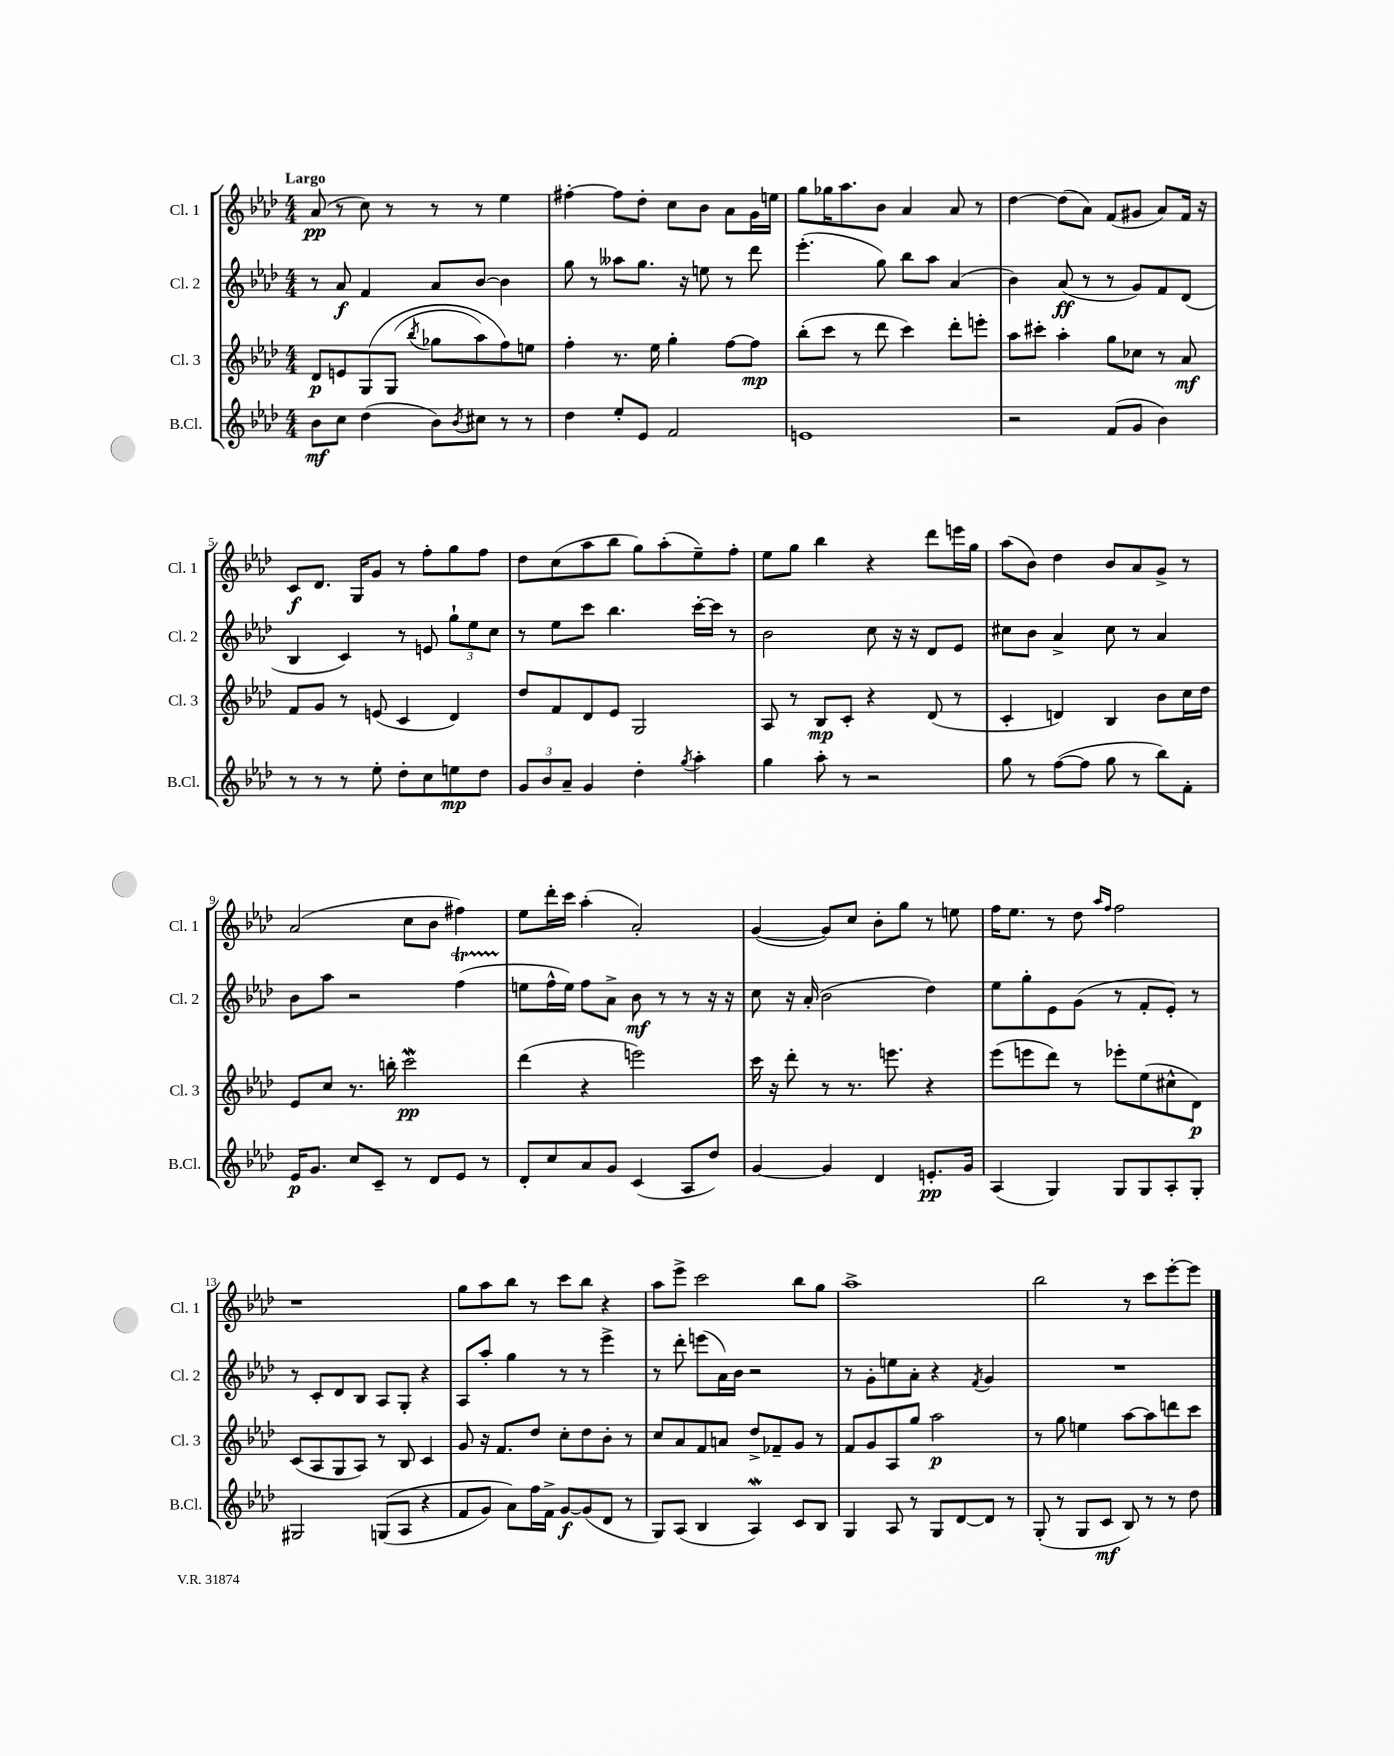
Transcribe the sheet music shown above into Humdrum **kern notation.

**kern	**dynam	**kern	**dynam	**kern	**dynam	**kern	**dynam
*part4	*part4	*part3	*part3	*part2	*part2	*part1	*part1
*staff4	*staff4	*staff3	*staff3	*staff2	*staff2	*staff1	*staff1
*I"B.Cl.	*	*I"Cl. 3	*	*I"Cl. 2	*	*I"Cl. 1	*
*I'B.Cl.	*	*I'Cl. 3	*	*I'Cl. 2	*	*I'Cl. 1	*
*clefG2	*	*clefG2	*	*clefG2	*	*clefG2	*
*k[b-e-a-d-]	*	*k[b-e-a-d-]	*	*k[b-e-a-d-]	*	*k[b-e-a-d-]	*
*M4/4	*	*M4/4	*	*M4/4	*	*M4/4	*
=1	=1	=1	=1	=1	=1	=1	=1
!	!	!	!	!	!	!LO:TX:a:B:t=Largo	!
8b-\L	mf	8d-/L	p	8r	.	(8a-/	pp
8cc\J	.	8en/	.	8a-/	f	8r	.
(4dd-\	.	(8G/	.	4f/	.	8cc\)	.
.	.	(8G/J	.	.	.	8r	.
.	.	8qbb-/	.	.	.	.	.
8b-\L)	.	8gg-X\L	.	8a-/L	.	8r	.
8qb-/	.	.	.	.	.	.	.
8cc#X\J	.	8aa-\)	.	[8b-/J	.	8r	.
8r	.	8ff\)	.	4b-\]	.	4ee-\	.
8r	.	8een\J	.	.	.	.	.
=2	=2	=2	=2	=2	=2	=2	=2
4dd-\	.	4ff'\	.	8gg\	.	[4ff#X'\	.
.	.	.	.	8r	.	.	.
8ee-'/L	.	8.r	.	8aa--X\L	.	8ff#\L]	.
8e-/J	.	.	.	8.gg\J	.	8dd-'\J	.
.	.	16ee-\	.	.	.	.	.
2f/	.	4gg'\	.	.	.	8cc\L	.
.	.	.	.	16r	.	.	.
.	.	.	.	8een\	.	8b-\J	.
.	.	[8ff\L	.	8r	.	8a-\L	.
.	.	8ff\J]	mp	8ddd-\	.	16g\L	.
.	.	.	.	.	.	16een\JJ	.
=3	=3	=3	=3	=3	=3	=3	=3
1en	.	(8bb-'\L	.	(4.eee-'\	.	8gg\L	.
.	.	8ccc\J	.	.	.	16gg-X\K	.
.	.	.	.	.	.	8.aa-\	.
.	.	8r	.	.	.	.	.
.	.	8ddd-\	.	8gg\)	.	8b-\J	.
.	.	4ccc\)	.	8bb-\L	.	4a-/	.
.	.	.	.	8aa-\J	.	.	.
.	.	8ddd-'\L	.	(4a-/	.	8a-/	.
.	.	8eeen'\J	.	.	.	8r	.
=4	=4	=4	=4	=4	=4	=4	=4
2r	.	8aa-\L	.	4b-\)	.	[4dd-\	.
.	.	8ccc#X'\J	.	.	.	.	.
.	.	4aa-'\	.	(8a-/	ff	(8dd-\L]	.
.	.	.	.	8r	.	8a-\J)	.
(8f/L	.	8gg\L	.	8r	.	(8f/L	.
8g/J	.	8cc-X\J	.	8g/L)	.	8g#X/J	.
4b-\)	.	8r	.	8f/	.	8a-/L)	.
.	.	8a-/	mf	(8d-/J	.	16f/Jk	.
.	.	.	.	.	.	16r	.
!!LO:LB:g=z
=5	=5	=5	=5	=5	=5	=5	=5
8r	.	8f/L	.	4B-/	.	8c/L	f
8r	.	8g/J	.	.	.	8.d-/J	.
8r	.	8r	.	4c/)	.	.	.
.	.	.	.	.	.	16G/KL	.
8ee-'\	.	(8en/	.	.	.	8g/J	.
8dd-'\L	.	4c/	.	8r	.	8r	.
8cc\	.	.	.	8en/	.	8ff'\L	.
8een\	mp	4d-/)	.	12gg`\L	.	8gg\	.
.	.	.	.	12ee-\	.	.	.
8dd-\J	.	.	.	.	.	8ff\J	.
.	.	.	.	12cc\J	.	.	.
=6	=6	=6	=6	=6	=6	=6	=6
12g/L	.	8dd-/L	.	8r	.	8dd-\L	.
12b-/	.	.	.	.	.	.	.
.	.	8f/	.	8ee-\L	.	(8cc\	.
12a-~/J	.	.	.	.	.	.	.
4g/	.	8d-/	.	8ccc\J	.	8aa-\	.
.	.	8e-/J	.	4.bb-\	.	8bb-\J	.
4dd-'\	.	2G/	.	.	.	8gg\L)	.
.	.	.	.	.	.	(8aa-'\	.
8qgg/	.	.	.	.	.	.	.
4aa-'\	.	.	.	[16ccc'\LL	.	8ee-~\)	.
.	.	.	.	16ccc\JJ]	.	.	.
.	.	.	.	8r	.	8ff'\J	.
=7	=7	=7	=7	=7	=7	=7	=7
4gg\	.	8A-/	.	2b-\	.	8ee-\L	.
.	.	8r	.	.	.	8gg\J	.
8aa-'\	.	8B-/L	mp	.	.	4bb-\	.
8r	.	8c'/J	.	.	.	.	.
2r	.	4r	.	8cc\	.	4r	.
.	.	.	.	16r	.	.	.
.	.	.	.	16r	.	.	.
.	.	(8d-/	.	8d-/L	.	8ddd-\L	.
.	.	8r	.	8e-/J	.	16eeen\L	.
.	.	.	.	.	.	16gg\JJ	.
=8	=8	=8	=8	=8	=8	=8	=8
8gg\	.	4c'/	.	8cc#X\L	.	(8aa-\L	.
8r	.	.	.	8b-\J	.	8b-\J)	.
([8ff\L	.	4dn/)	.	4a-^/	.	4dd-\	.
8ff\J]	.	.	.	.	.	.	.
8gg\	.	4B-/	.	8cc#\	.	8b-/L	.
8r	.	.	.	8r	.	8a-/	.
8bb-\L)	.	8b-\L	.	4a-/	.	8g^/J	.
8f'\J	.	16cc\L	.	.	.	8r	.
.	.	16dd-\JJ	.	.	.	.	.
!!LO:LB:g=z
=9	=9	=9	=9	=9	=9	=9	=9
16e-/KL	p	8e-/L	.	8b-\L	.	(2a-/	.
8.g/J	.	.	.	.	.	.	.
.	.	8cc/J	.	8aa-\J	.	.	.
8cc/L	.	8.r	.	2r	.	.	.
8c~/J	.	.	.	.	.	.	.
.	.	16bbn'\	.	.	.	.	.
8r	.	2cccW\	pp	.	.	8cc\L	.
8d-/L	.	.	.	.	.	8b-\J	.
8e-/J	.	.	.	(4ffT\	.	4ff#X\)	.
8r	.	.	.	.	.	.	.
=10	=10	=10	=10	=10	=10	=10	=10
8d-'/L	.	(4ddd-\	.	8een\L	.	8ee-\L	.
8cc/	.	.	.	16ff^^\L	.	16ddd-'\L	.
.	.	.	.	16ee\JJ)	.	16ccc\JJ	.
8a-/	.	4r	.	8ff\L	.	(4aa-'\	.
8g/J	.	.	.	8a-^\J	.	.	.
(4c/	.	2eeen\)	.	8b-\	mf	2a-'/)	.
.	.	.	.	8r	.	.	.
8A-/L	.	.	.	8r	.	.	.
8dd-/J)	.	.	.	16r	.	.	.
.	.	.	.	16r	.	.	.
=11	=11	=11	=11	=11	=11	=11	=11
[4g/	.	16ccc\	.	8cc\	.	([4g/	.
.	.	16r	.	.	.	.	.
.	.	8ddd-'\	.	16r	.	.	.
.	.	.	.	(16a-'/	.	.	.
4g/]	.	8r	.	2b-\	.	8g/L])	.
.	.	8.r	.	.	.	8cc/J	.
4d-/	.	.	.	.	.	8b-'\L	.
.	.	8.eeen\	.	.	.	.	.
.	.	.	.	.	.	8gg\J	.
8.en'/L	pp	4r	.	4dd-\)	.	8r	.
.	.	.	.	.	.	8een\	.
16g/Jk	.	.	.	.	.	.	.
=12	=12	=12	=12	=12	=12	=12	=12
(4A-/	.	(8eee-\L	.	8ee-\L	.	16ff\KL	.
.	.	.	.	.	.	8.ee-\J	.
.	.	8eeen\	.	8gg'\	.	.	.
4G/)	.	8ddd-\J)	.	8e-\	.	8r	.
.	.	8r	.	(8g\J	.	8dd-\	.
.	.	.	.	.	.	16qqaa-/LL	.
.	.	.	.	.	.	16qqff/JJ	.
8G/L	.	8eee-X'\L	.	8r	.	2ff\	.
8G/	.	(8ee-\	.	8f'/L	.	.	.
8A-'/	.	8cc#X^^\	.	8e-'/J)	.	.	.
8G'/J	.	8d-\J)	p	8r	.	.	.
!!LO:LB:g=z
=13	=13	=13	=13	=13	=13	=13	=13
2G#X/	.	(8c/L	.	8r	.	1r	.
.	.	8A-/	.	8c'/L	.	.	.
.	.	8G/	.	8d-/	.	.	.
.	.	8A-/J)	.	8B-/J	.	.	.
((8Gn/L	.	8r	.	8A-/L	.	.	.
8A-/J	.	8B-/	.	8G'/J	.	.	.
4r	.	4c/	.	4r	.	.	.
=14	=14	=14	=14	=14	=14	=14	=14
8f/L	.	8g/	.	8A-/L	.	8gg\L	.
8g/J)	.	16r	.	8aa-'/J	.	8aa-\	.
.	.	8.f/L	.	.	.	.	.
8a-\L)	.	.	.	4gg\	.	8bb-\J	.
16ff\L	.	8dd-/J	.	.	.	8r	.
16f^\JJ	.	.	.	.	.	.	.
[8g/L	f	8cc'\L	.	8r	.	8ccc\L	.
(8g/]	.	8dd-\	.	8r	.	8bb-\J	.
8d-/J	.	8b-'\J	.	4eee-^\	.	4r	.
8r	.	8r	.	.	.	.	.
=15	=15	=15	=15	=15	=15	=15	=15
8G/L)	.	8cc/L	.	8r	.	8aa-\L	.
(8A-/J	.	8a-/	.	8ddd-'\	.	8eee-^\J	.
4B-/	.	8f/	.	(8eeen\L	.	2ccc\	.
.	.	8an/J	.	16a-\L)	.	.	.
.	.	.	.	16b-\JJ	.	.	.
4A-w/)	.	8dd-^/L	.	2r	.	.	.
.	.	8f-X~/	.	.	.	.	.
8c/L	.	8g/J	.	.	.	8bb-\L	.
8B-/J	.	8r	.	.	.	8gg\J	.
=16	=16	=16	=16	=16	=16	=16	=16
4G/	.	8f/L	.	8r	.	1aa-^	.
.	.	8g/	.	8g'\L	.	.	.
8A-/	.	8A-/	.	8een\	.	.	.
8r	.	8gg/J	.	8a-'\J	.	.	.
8G/L	.	2aa-\	p	4r	.	.	.
[8d-/	.	.	.	.	.	.	.
.	.	.	.	8qf/	.	.	.
8d-/J]	.	.	.	4g/	.	.	.
8r	.	.	.	.	.	.	.
=17	=17	=17	=17	=17	=17	=17	=17
(8G'/	.	8r	.	1r	.	2bb-\	.
8r	.	8gg\	.	.	.	.	.
8G/L	.	4een\	.	.	.	.	.
8c/J	mf	.	.	.	.	.	.
8B-/)	.	[8aa-\L	.	.	.	8r	.
8r	.	8aa-\]	.	.	.	8ccc\L	.
8r	.	8dddn\	.	.	.	[8eee-'\	.
8dd-\	.	8ccc\J	.	.	.	8eee-\J]	.
==	==	==	==	==	==	==	==
*-	*-	*-	*-	*-	*-	*-	*-
